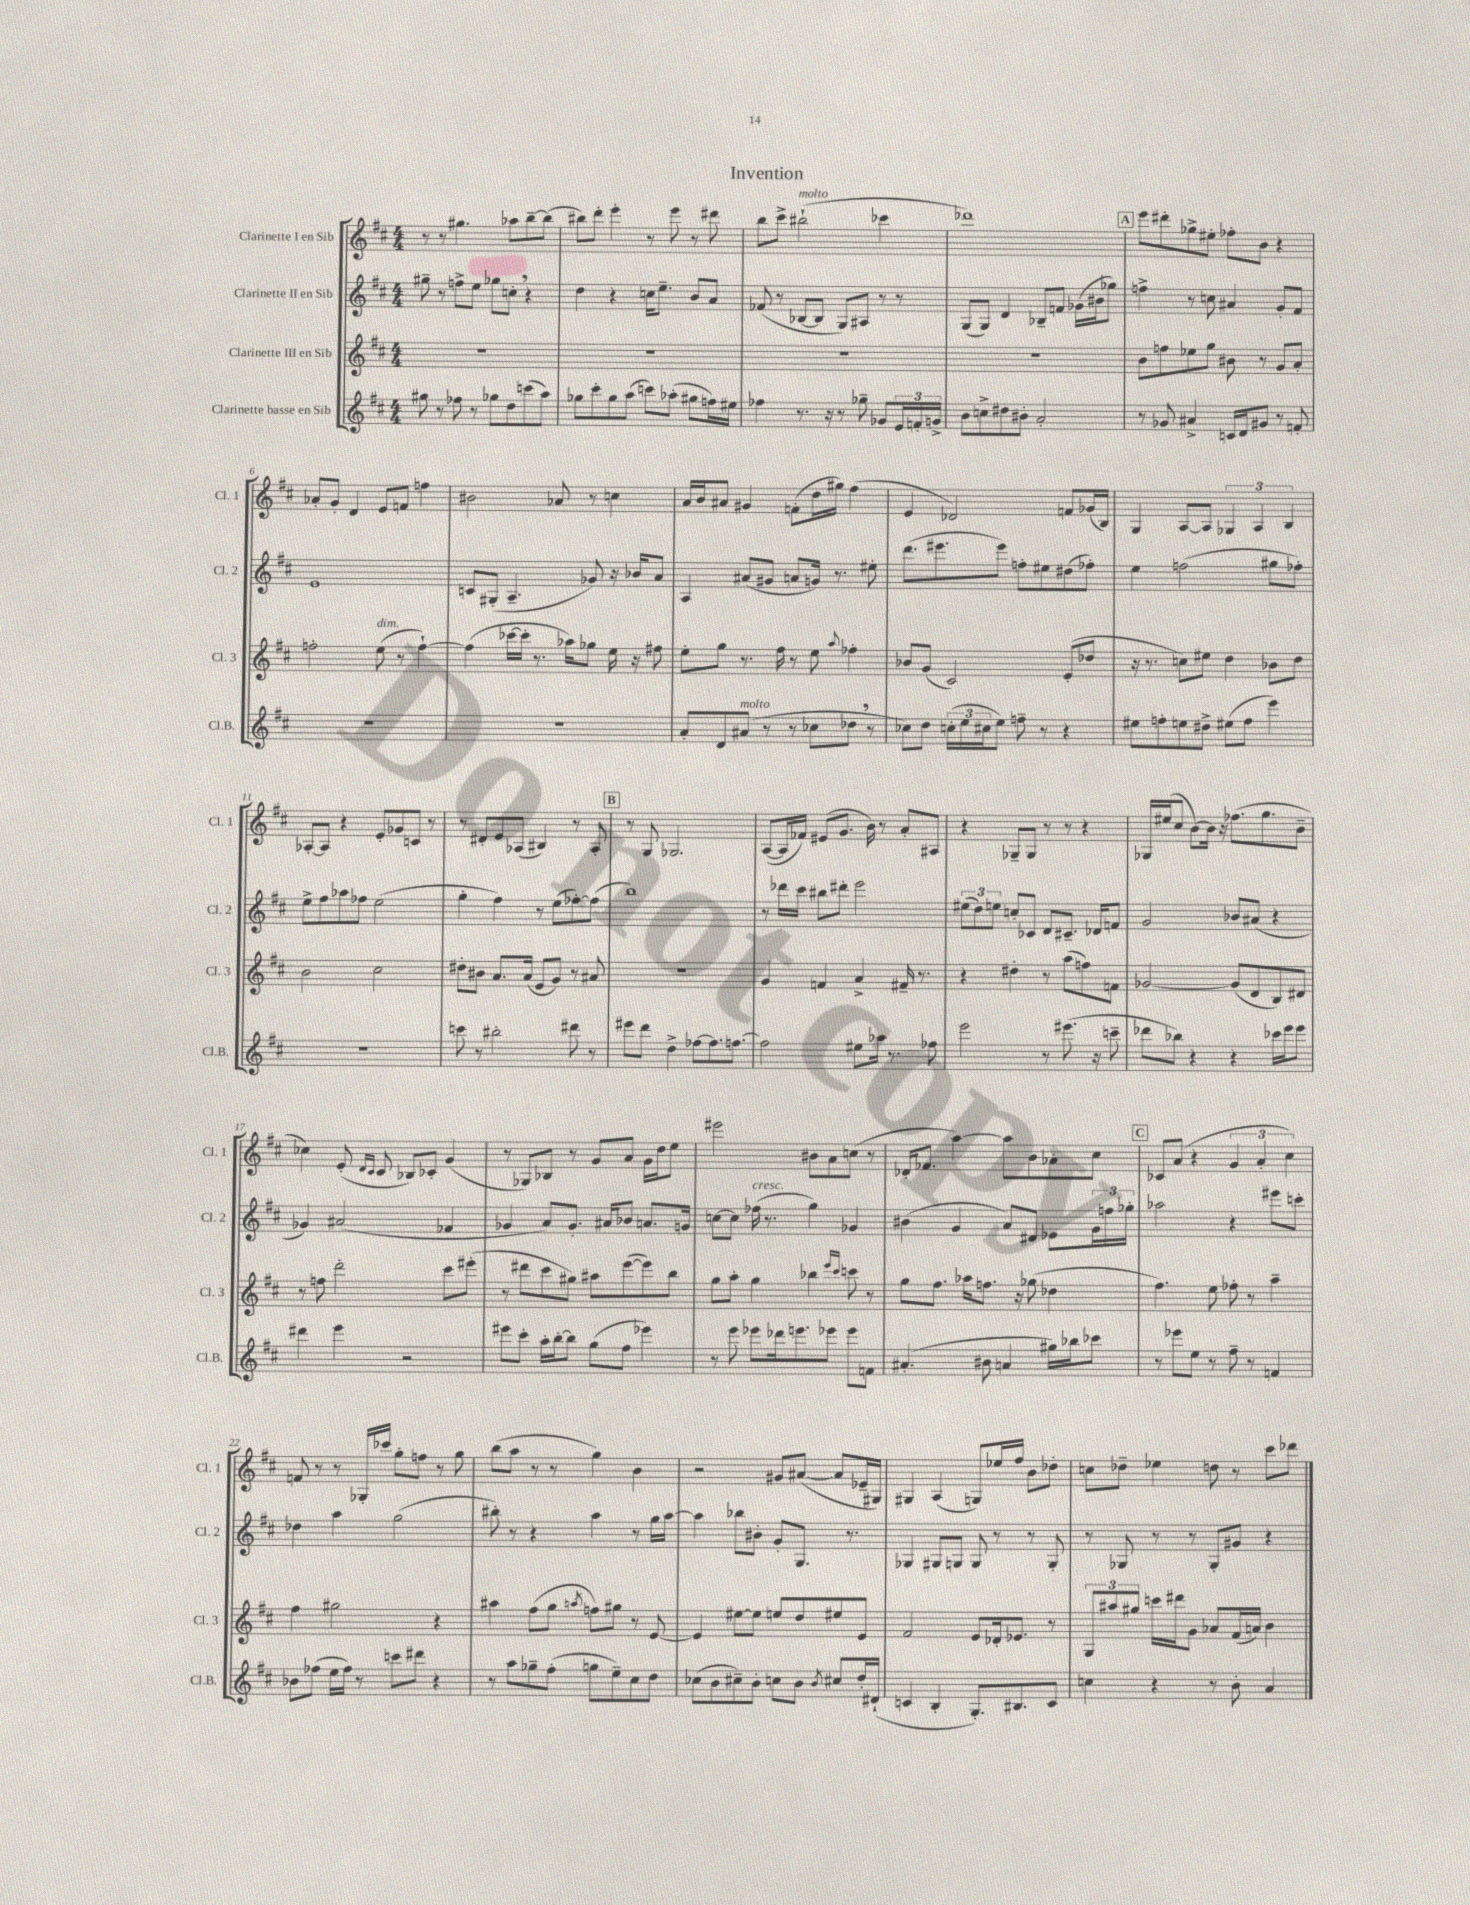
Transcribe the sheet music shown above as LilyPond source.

\header { title = "Invention" }
<<
\new StaffGroup <<
\new Staff = "s0" \with { instrumentName = "Clarinette I en Sib" shortInstrumentName = "Cl. 1" } {
    \clef treble \key d \major \numericTimeSignature \time 4/4
    r8 r8 gis''4. aes''8 b''8~-- b''8( |
    bis''8) d'''8-. e'''4-. r8 e'''8 r8 dis'''8 |
    b''8 cis'''8-> bis''2-!^\markup { \italic "molto" }( ces'''4 |
    des'''1) |
    \mark \markup { \box "A" } e'''8 dis'''8-. ges''8-> eis''8-. fes''8-. b'8 r4 |
    aes'8-. g'8-. d'4 e'8 f'8 f''4 |
    bis'2 aes'8 r8 c''4 |
    a'16 b'16 ais'8 gis'4 f'8-.( d''16 gis''16) fis''4( |
    e'4 des'2) f'8 ges'16( b16) |
    g4 a8~ a8 \tuplet 3/2 { ges4 a4 b4 } |
    aes8~-. aes8 r4 e'8-. ges'8 c'8 r8 |
    r8 dis'8-. e'8 aes8( bis4) r8 aes8-. |
    \mark \markup { \box "B" } r8 g8 ges2. |
    a8~( a16 fes'16) eis'8( g'8. b'16) r8 a'8-. ais8 |
    r4 ges8-- ges8 r8 r8 r4 |
    ges16 eis''16( cis''8 b'8~) b'16 r16 fes''8.( g''8. b'8-- |
    ces''4) e'8-.( \grace { d'16 cis'16 } cis'8 bes8) ces'8-. g'4( |
    r8 ges8) bes8 r8 g'8 a'8 g'16 d''16 e''8 |
    eis'''2 bis'8 a'8 c''8( r8 |
    des'16-. fes'8. a''4~) a''8 b'8 aes'8-. cis''8 |
    \mark \markup { \box "C" } ces'8 a'8( r4 \tuplet 3/2 { g'4 a'4-. cis''4) } |
    f'8 r8 r8 ges16-. ces'''16 g''8-. f''8 r8 g''8 |
    b''8( a''8 r8 r8 g''4) b'4 |
    r2 gis'8 ais'8~( ais'8 ees'16-- gis16) |
    gis4 a4( g8) ees''16 fis''16 b'8 des''8-. |
    c''8 des''8-- ees''4 d''8 r8 cis'''8 des'''8 \bar "|." |
}
\new Staff = "s1" \with { instrumentName = "Clarinette II en Sib" shortInstrumentName = "Cl. 2" } {
    \clef treble \key d \major \numericTimeSignature \time 4/4
    gis''8-- r8 f''8-> e''8 ges''8 c''8-. \breathe r4 |
    d''4 r4 c''16 e''8.-- b'8 a'8 |
    fes'8( r8 bes8~ bes8 g8) ais8 r8 r8 |
    g8( g8) d'4 bes8-- f'8 ges'16( bis'16 ges''8) |
    \mark \markup { \box "A" } f''4-> r8 c''8 ais'4 g'8-. fis'8 |
    e'1 |
    c'8 gis8-.( a4.-- ges'8) r16 bes'16 a'8 |
    a4 ais'8( gis'8 a'8 g'16) r8. eis''8-. |
    d'''8.( eis'''8. eis'''8) f''8-. eis''8 dis''8( fes''8-.) |
    e''4 f''2( gis''8 fes''8-.) |
    e''8-> fis''8 aes''8 fes''8 e''2( |
    g''4-. fis''4) r8 e''8( fes''8~-.) fes''8( |
    \mark \markup { \box "B" } b''1) |
    r8 des'''16 cis'''16 bis''8 dis'''8-. e'''2 |
    \tuplet 3/2 { eis''8( d''8) e''8 } c''8-. ces'8 d'8 cis'8.-- des'16 f'8 |
    g'2 bes'8 ais'8( r4 |
    ges'4) ais'2( fes'4 |
    ges'4 a'8) ges'8.-. ais'16 bes'8 a'8. g'16 |
    c''8~ c''8 fes''16^\markup { \italic "cresc." }( r8. g''4) ges'4 |
    bis'4( g'4 a'8) dis'8 ees'8 \tuplet 3/2 { g'16 f''16 ges''16-. } |
    \mark \markup { \box "C" } aes''2 r4 eis'''8 c'''8-. |
    des''4 a''4 g''2( |
    bis''8-.) r8 r4 a''4 r8 g''16 a''16~ |
    a''4 bes''8 bis'8-. g'8-. g8. r8. |
    ges4 gis8 g8 g8 r8 r8 g8-. |
    r8 ges8 r8 r8 ges8-. gis'8 r4 \bar "|." |
}
\new Staff = "s2" \with { instrumentName = "Clarinette III en Sib" shortInstrumentName = "Cl. 3" } {
    \clef treble \key d \major \numericTimeSignature \time 4/4
    R1 |
    R1 |
    R1 |
    R1 |
    \mark \markup { \box "A" } b'8 f''8 ees''8 g''8 bis'8 r8 g'8 a'8-. |
    f''2-. e''8^\markup { \italic "dim." }( r8 f''4~-!) |
    f''4( ces'''16~ ces'''16-. r8. aes''16) ges''8 e''16 r16 fis''8 |
    e''8-. g''8 r8. fis''16 r8 e''8 \appoggiatura { a''8 } fes''4-. |
    bes'8 g'8( cis'2) e'8-.( des''8 |
    r16 r8. c''8) eis''8 d''4 bes'8 d''8 |
    b'2 cis''2 |
    dis''8-. bis'8 a'8. a'16( e'8 g'8) r8 ais'8 |
    \mark \markup { \box "B" } R1 |
    g'4 f'4 a'4-> fis'16-- r8. |
    r4 dis''4-. r8 a''8( f''8) f'8 |
    ges'2~ ges'8( d'8 b8) dis'8 |
    r8 f''8 d'''2-. cis'''8 eis'''8-.( |
    r8 dis'''8 cis'''8 gis''8) ais''8 e'''8~( e'''8) b''8 |
    g''8 a''8-. g''4 bes''4 \grace { e'''16 cis'''16 } c'''8 r8 |
    g''8 fis''8. aes''16 f''8. r16 ges''8( des''4 |
    \mark \markup { \box "C" } fis''4.) e''8 fes''8-. r8 a''4-- |
    fis''4 gis''2 r4 |
    ais''4 fis''8( g''8 \acciaccatura { a''8 } f''8) gis''8 r8 e'8~ |
    e'4 eis''8~ eis''8 e''8 d''8 eis''8 e'8 |
    fis'2 e'8 des'16-. ees'8. r8 |
    \tuplet 3/2 { g8 ais''8 gis''8 } c'''16 dis'''16 g'8 aes'8 fis'16( a'16) b'4 \bar "|." |
}
\new Staff = "s3" \with { instrumentName = "Clarinette basse en Sib" shortInstrumentName = "Cl.B." } {
    \clef treble \key d \major \numericTimeSignature \time 4/4
    gis''8 r8 fes''8 r8 ges''8 d''8 c'''8( a''8) |
    ges''8 cis'''8-. ges''8 a''8( c'''8) aes''8-.( gis''8 f''16) eis''16 |
    fes''4 r8. r16 r8 ges''8-- ges'8 \tuplet 3/2 { e'16 f'16-. g'16-> } |
    b'8 c''8-> dis''8 bis'8-. a'2-. |
    \mark \markup { \box "A" } r8 ges'8 ais'4-> c'16 d'16 gis'8 r8 f'8-. |
    R1 |
    R1 |
    a'8-. d'8 ais'8^\markup { \italic "molto" }( r8 r8 ces''8 des''8 \breathe r8 |
    ces''8) d''8 \tuplet 3/2 { c''16-.( e''16 cis''16 } e''8) f''8-- r8 r4 |
    eis''8 f''8-. e''8 dis''8-> eis''8( f''8 e'''4) |
    R1 |
    c'''8 r8 bis''2-. dis'''8 r8 |
    \mark \markup { \box "B" } eis'''8 d'''8 d''4-> fes''8~ fes''8. f''8.~ |
    f''2 eis''8 aes''16 r8. fes''8 |
    e'''2 r8 eis'''8.( r16 c'''8-- |
    des'''8 bes''8) r4 r4 ces'''16 e'''16 e'''8 |
    dis'''4 e'''4 r2 |
    eis'''8 cis'''8-. a''16-. b''16~-. b''8 g''8( fis''8 ees'''4) |
    r8 e'''8 ees'''8 des'''16 e'''8. ees'''8 ees'''8 f'8 |
    ais'4.-.( bis'8 a'4 gis''16) bes''16 ces'''8 |
    \mark \markup { \box "C" } r8 ees'''8 e''8 r8 fis''8-- r8 f'4 |
    bes'8 fes''8( e''16 fes''16) r8 c'''8 dis'''8 r4 |
    r8 a''8 ges''8-- fis''8-.( g''8 e''8--) cis''8 d''8 |
    ces''8( b'8 cis''8--) b'8-. c''8 b'8 \acciaccatura { b'8 } cis''8 d''16-. dis'16-!( |
    c'4 b4-. g8.-.) bis8. c'8 |
    c''4 r4 r8 b'8-. a'4 \bar "|." |
}
>>
>>
